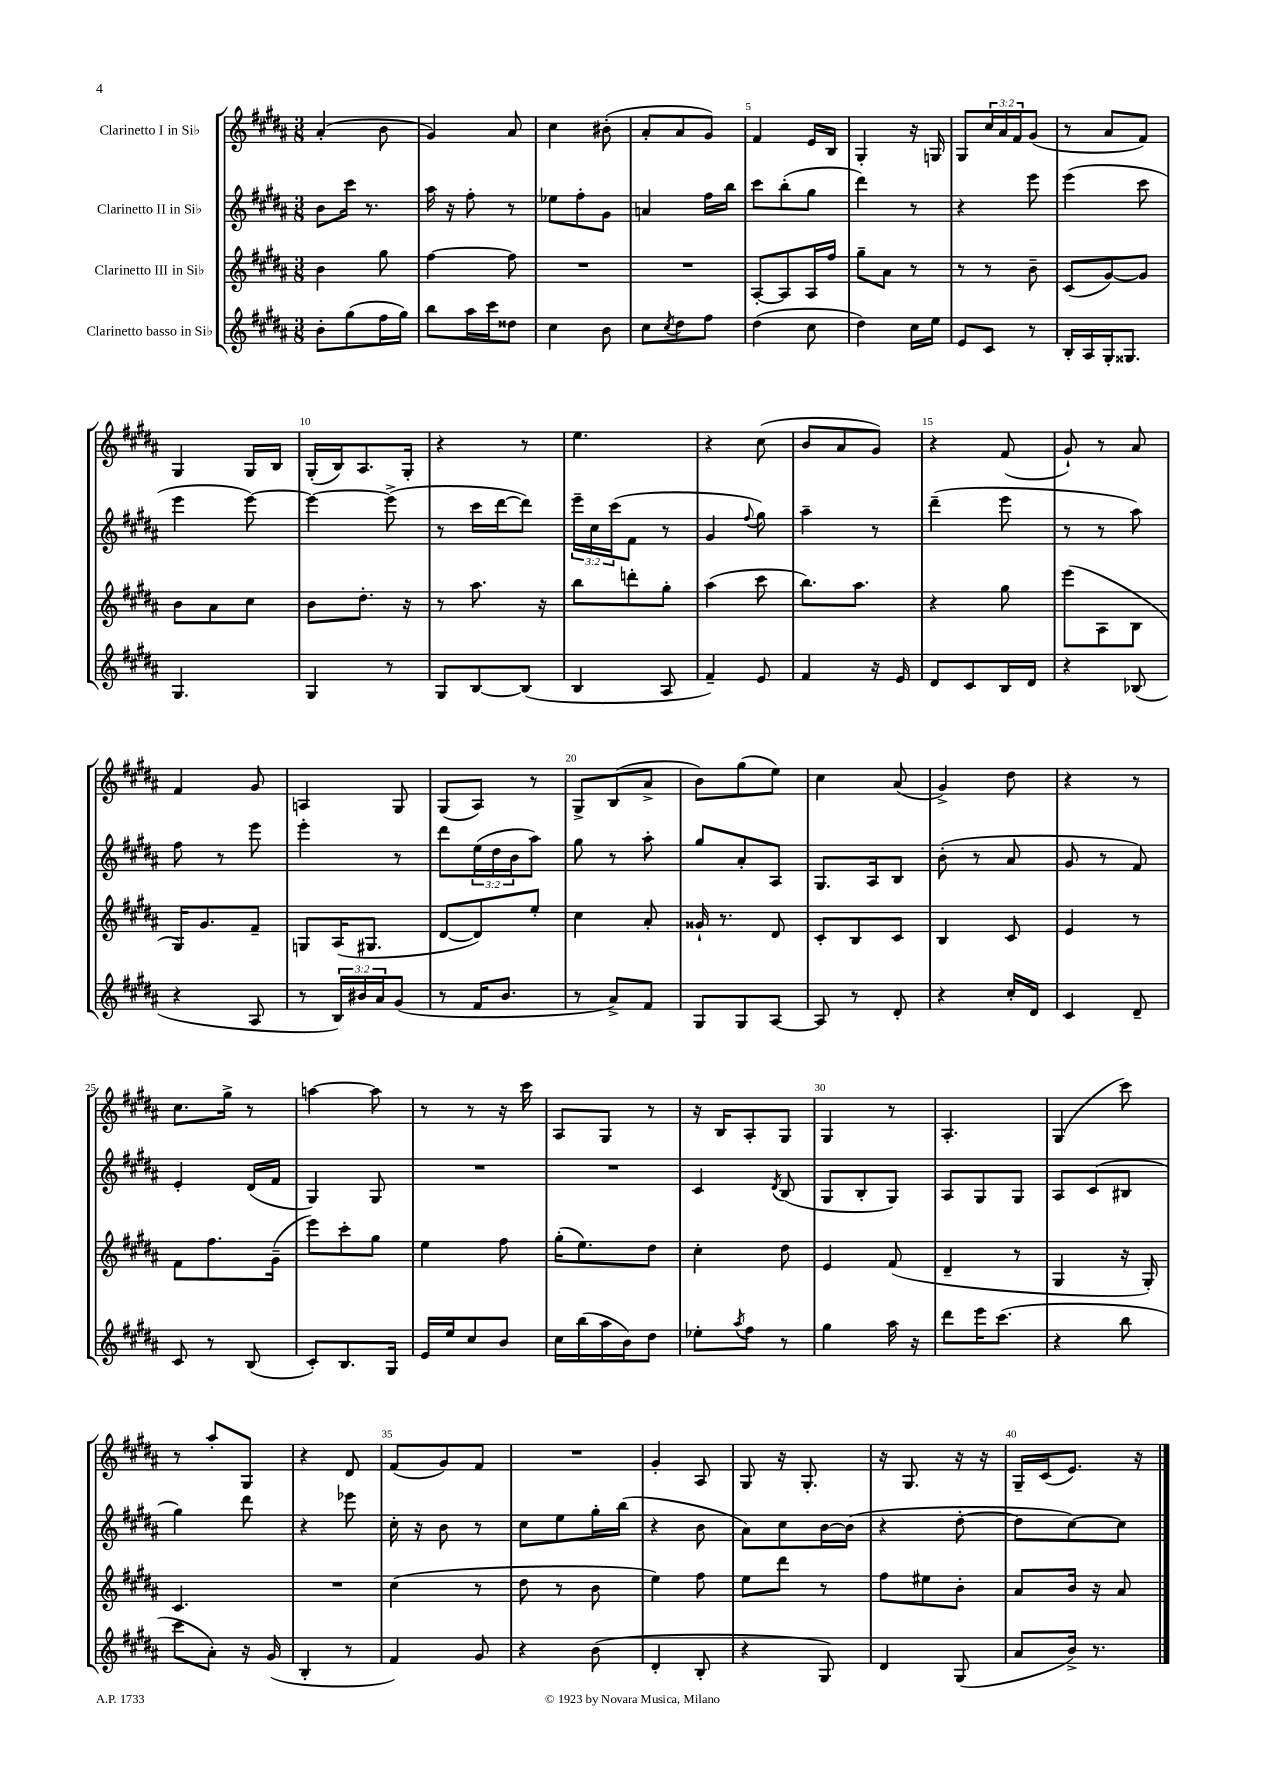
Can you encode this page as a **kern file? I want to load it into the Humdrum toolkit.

**kern	**kern	**kern	**kern
*part4	*part3	*part2	*part1
*staff4	*staff3	*staff2	*staff1
*I"Clarinetto basso in Si♭	*I"Clarinetto III in Si♭	*I"Clarinetto II in Si♭	*I"Clarinetto I in Si♭
*clefG2	*clefG2	*clefG2	*clefG2
*k[f#c#g#d#a#]	*k[f#c#g#d#a#]	*k[f#c#g#d#a#]	*k[f#c#g#d#a#]
*M3/8	*M3/8	*M3/8	*M3/8
=1	=1	=1	=1
8b'\L	4b\	8b\L	(4a#'/
(8gg#\	.	16ccc#\Jk	.
.	.	8.r	.
16ff#\L	8gg#\	.	8b\
16gg#\JJ)	.	.	.
=2	=2	=2	=2
8bb\L	[4ff#\	16aa#\	4g#/)
.	.	16r	.
16aa#\L	.	8ff#'\	.
16ccc#\J	.	.	.
8dd##X\J	8ff#\]	8r	8a#/
=3	=3	=3	=3
4cc#\	4.r	8ee-X\L	4cc#\
.	.	8ff#'\	.
8b\	.	8g#\J	(8b#X'\
=4	=4	=4	=4
8cc#\L	4.r	4an/	8a#'/L
8qcc#/	.	.	.
8dd#\	.	.	8a#/
8ff#\J	.	16ff#\LL	8g#/J)
.	.	16bb\JJ	.
=5	=5	=5	=5
(4dd#\	[8A#'/L	8ccc#\L	4f#/
.	8A#/]	(8bb'\	.
8cc#\	16A#/L	8gg#\J	16e/LL
.	16ff#/JJ	.	16B/JJ
=6	=6	=6	=6
4dd#\)	8gg#~\L	4ddd#\)	4G#'/
.	8a#\J	.	.
16cc#\LL	8r	8r	16r
16ee\JJ	.	.	16Gn/
=7	=7	=7	=7
8e/L	8r	4r	8G#/L
8c#/J	8r	.	24cc#/L
.	.	.	24a#/
.	.	.	24f#/J
8r	8b~\	8eee\	(8g#/J
=8	=8	=8	=8
16B'/LL	(8c#/L	(4eee\	8r
16A#/	.	.	.
16G#'/J	[8g#/)	.	8a#/L
8.G##X/J	.	.	.
.	8g#/J]	8ccc#\	8f#/J)
!!LO:LB:g=z
=9	=9	=9	=9
4.G#/	8b\L	4eee\	4G#/
.	8a#\	.	.
.	8cc#\J	[8eee\)	16G#/LL
.	.	.	16B/JJ
=10	=10	=10	=10
4G#/	8b\L	4eee\_	(16G#'/LL
.	.	.	16B/J)
.	8.dd#'\J	.	8.A#/
8r	.	(8eee^\]	.
.	16r	.	16G#'/Jk
=11	=11	=11	=11
8G#/L	8r	8r	4r
[8B/	8.aa#\	16ccc#\LL	.
.	.	[16ddd#\J	.
(8B/J]	.	8ddd#\J])	8r
.	16r	.	.
=12	=12	=12	=12
4B/	8bb\L	24eee~\LL	4.ee\
.	.	24cc#\	.
.	.	(24ccc#\J	.
.	8dddn'\	8f#\J	.
8A#/	8gg#'\J	8r	.
=13	=13	=13	=13
4f#~/)	(4aa#\	4g#/	4r
.	.	8qqff#/	.
8e/	8ccc#\	8gg#\)	(8cc#\
=14	=14	=14	=14
4f#/	8.bb\L)	4aa#~\	8b/L
.	.	.	8a#/
.	8.aa#\J	.	.
16r	.	8r	8g#/J)
16e/	.	.	.
=15	=15	=15	=15
8d#/L	4r	(4ddd#~\	4r
8c#/	.	.	.
16B/L	8gg#\	8eee\	(8f#/
16d#/JJ	.	.	.
=16	=16	=16	=16
4r	(8eee\L	8r	8g#`/)
.	8A#\	8r	8r
(8B-X/	8B\J	8aa#\)	8a#/
!!LO:LB:g=z
=17	=17	=17	=17
4r	16G#/KL)	8ff#\	4f#/
.	8.g#/	.	.
.	.	8r	.
8A#/	8f#~/J	8eee\	8g#/
=18	=18	=18	=18
8r	8Gn/L	4eee'\	4An/
24B/LL)	(16A#/K	.	.
24b#X/	.	.	.
.	8.G#X/J	.	.
24a#/J	.	.	.
(8g#/J	.	8r	8G#/
=19	=19	=19	=19
8r	[8d#/L	8ddd#\L	(8G#/L
16f#/KL	8d#/])	(24ee\L	8A#/J)
.	.	24dd#\	.
8.b/J	.	.	.
.	.	24b\J	.
.	8ee'/J	8aa#\J)	8r
=20	=20	=20	=20
8r	4cc#\	8gg#\	8G#^/L
8a#^/L)	.	8r	(8B/
8f#/J	8a#'/	8aa#'\	8a#^/J
=21	=21	=21	=21
8G#/L	16g##X`/	8gg#/L	8b\L)
.	8.r	.	.
8G#/	.	8a#'/	(8gg#\
[8A#/J	8d#/	8A#/J	8ee\J)
=22	=22	=22	=22
8A#/]	8c#'/L	8.G#/L	4cc#\
8r	8B/	.	.
.	.	16A#/k	.
8d#'/	8c#/J	8B/J	(8a#/
=23	=23	=23	=23
4r	4B/	(8b'\	4g#^/)
.	.	8r	.
16cc#'/LL	8c#/	8a#/	8dd#\
16d#/JJ	.	.	.
=24	=24	=24	=24
4c#/	4e/	8g#/	4r
.	.	8r	.
8d#~/	8r	8f#/)	8r
!!LO:LB:g=z
=25	=25	=25	=25
8c#/	8f#\L	4e'/	8.cc#\L
8r	8.ff#\	.	.
.	.	.	16gg#^\Jk
(8B/	.	(16d#/LL	8r
.	(16g#~\Jk	16f#/JJ	.
=26	=26	=26	=26
8c#'/L)	8eee\L)	4G#/)	[4aan\
8.B/	8ccc#'\	.	.
.	8gg#\J	8G#/	8aa\]
16G#/Jk	.	.	.
=27	=27	=27	=27
16e/LL	4ee\	4.r	8r
16ee/J	.	.	.
8cc#/	.	.	8r
8b/J	8ff#\	.	16r
.	.	.	16ccc#\
=28	=28	=28	=28
16cc#\LL	(16gg#'\KL	4.r	8A#/L
(16bb\	8.ee\)	.	.
16aa#\	.	.	8G#/J
16b\J)	.	.	.
8dd#\J	8dd#\J	.	8r
=29	=29	=29	=29
8ee-X'\L	4cc#'\	4c#/	16r
.	.	.	16B/KL
8qaa#/	.	.	.
8ff#\J	.	.	8A#'/
.	.	8qd#/	.
8r	8dd#\	(8B/	8G#/J
=30	=30	=30	=30
4gg#\	4e/	8G#/L	4G#/
.	.	8B'/	.
16aa#\	(8f#/	8G#/J)	8r
16r	.	.	.
=31	=31	=31	=31
8ddd#\L	4d#~/	8A#/L	4.A#'/
16eee\K	.	8G#/	.
(8.ccc#\J	.	.	.
.	8r	8G#/J	.
=32	=32	=32	=32
4r	4G#/	8A#/L	(4G#/
.	.	(8c#/	.
8bb\	16r	8B#X/J	8ccc#\)
.	16G#'/)	.	.
!!LO:LB:g=z
=33	=33	=33	=33
8ccc#\L	4.c#/	4gg#\)	8r
8a#'\J)	.	.	8aa#'/L
16r	.	8ddd#\	8G#/J
(16g#/	.	.	.
=34	=34	=34	=34
4B'/	4.r	4r	4r
8r	.	8eee-X\	8d#/
=35	=35	=35	=35
4f#/)	(4cc#\	16cc#'\	(8f#/L
.	.	16r	.
.	.	8b\	8g#/)
8g#/	8r	8r	8f#/J
=36	=36	=36	=36
4r	8dd#\	8cc#\L	4.r
.	8r	8ee\	.
(8b\	8b\	16gg#'\L	.
.	.	(16bb\JJ	.
=37	=37	=37	=37
4d#'/	4ee\)	4r	4g#'/
8B'/	8ff#\	8b\	8A#/
=38	=38	=38	=38
4r	8ee\L	8a#\L)	8G#/
.	8ddd#\J	8cc#\	16r
.	.	.	8.G#'/
8G#/)	8r	[16b\L	.
.	.	(16b\JJ]	.
=39	=39	=39	=39
4d#/	8ff#\L	4r	16r
.	.	.	8.G#/
.	8ee#X\	.	.
(8G#/	8b'\J	[8dd#'\	16r
.	.	.	16r
=40	=40	=40	=40
8a#/L	8a#/L	8dd#\L]	16G#~/LL
.	.	.	(16c#/J
16b^/Jk)	16b/Jk	[8cc#\)	8.e/J)
8.r	16r	.	.
.	8a#/	8cc#\J]	.
.	.	.	16r
==	==	==	==
*-	*-	*-	*-
